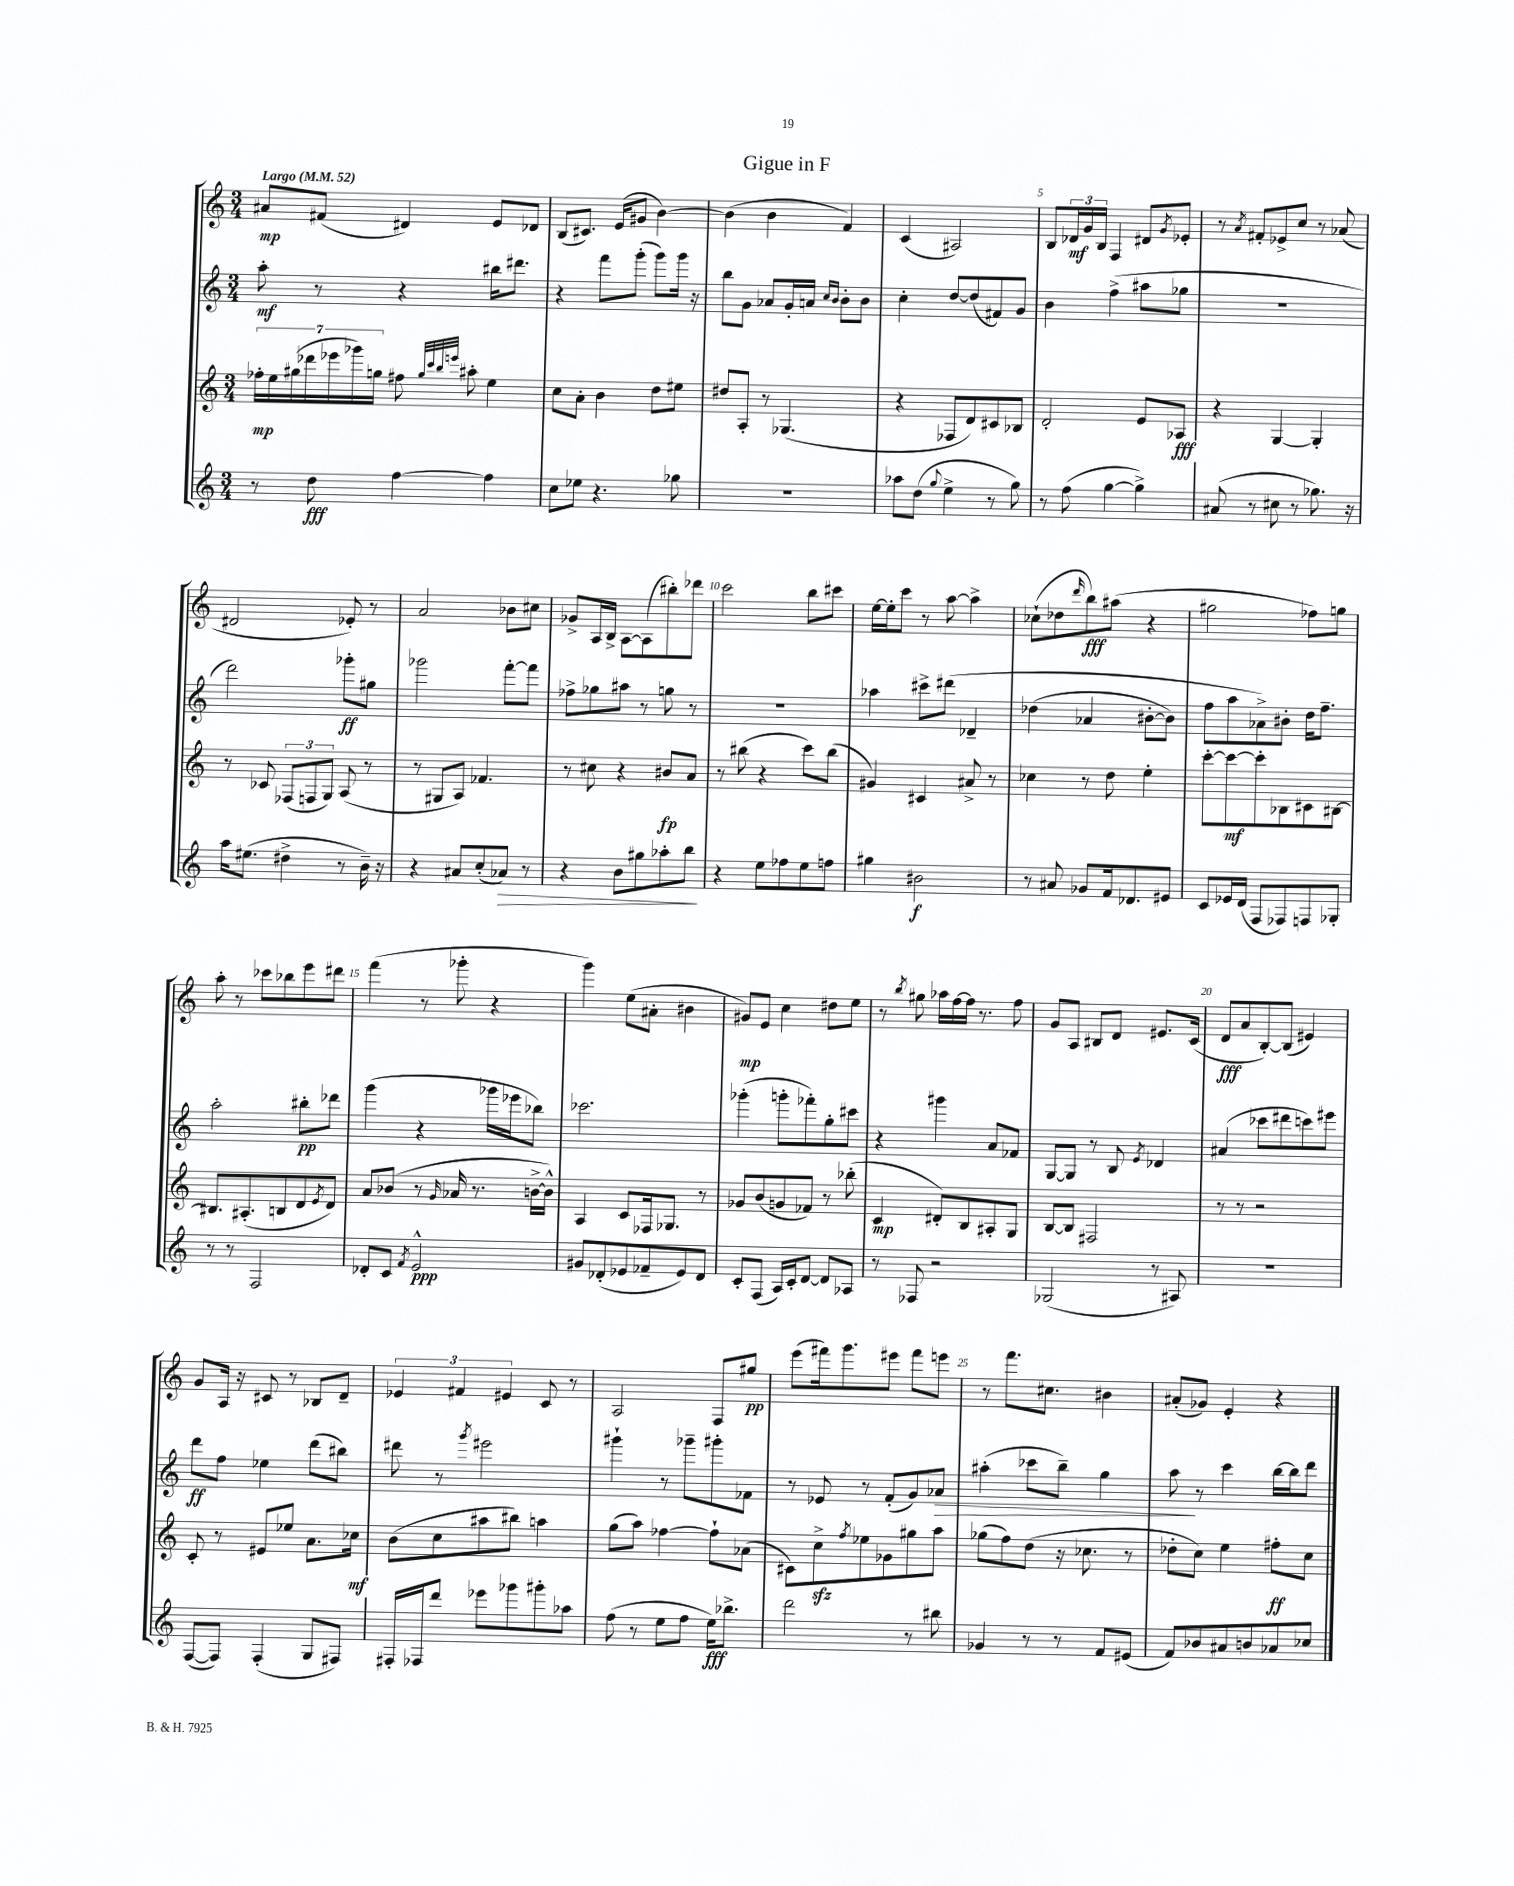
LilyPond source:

\header { title = "Gigue in F" }
<<
\new StaffGroup <<
\new Staff = "s0" {
    \clef treble \key c \major \numericTimeSignature \time 3/4 \tempo "Largo" 4 = 52
    ais'8\mp fis'8( dis'4) e'8 des'8 |
    b8( cis'8.) e'16( gis'8 b'4~) |
    b'4( b'4 f'4) |
    c'4( ais2) |
    b8 \tuplet 3/2 { des'16\mf g'16 b16 } f4 dis'8 \acciaccatura { g'8 } ees'8-. |
    r8 \acciaccatura { a'8 } fis'8-. ees'8-> c''8 r8 aes'8( |
    dis'2 ees'8-.) r8 |
    a'2 bes'8 cis''8 |
    ges'8-> a16 b16-> a8~ a8( bis''8-.) des'''8 |
    c'''2 b''8 cis'''8 |
    e''16~ e''16-. c'''8 r8 a''8~ a''4-> |
    ces''8-!( des''8 \grace { d'''16 } b''8\fff) ais''8( r4 |
    gis''2 fes''8) g''8 |
    a''8-. r8 ces'''8 bes''8 e'''8 dis'''8 |
    f'''4( r8 ges'''8-. r4 |
    g'''4) e''8( ais'8-. bis'4 |
    gis'8\mp) e'8 c''4 dis''8 e''8 |
    r8 \acciaccatura { b''8 } gis''8 aes''16 f''16~ f''16 r8. f''8 |
    g'8 a8 bis8 d'8 eis'8. c'16( |
    d'8\fff a'8 b8~-.) b8( eis'4) |
    g'8 a16 r16 cis'8 r8 bes8 d'8-- |
    \tuplet 3/2 { ees'4 fis'4 eis'4 } c'8 r8 |
    a2 f8 gis''8\pp |
    e'''8( fis'''16) g'''8. eis'''8 fis'''8 e'''8 |
    r8 f'''8. cis''8. bis'4 |
    ais'8-.( ges'8) e'4-. r4 \bar "|." |
}
\new Staff = "s1" {
    \clef treble \key c \major \numericTimeSignature \time 3/4
    a''8-.\mf r8 r4 bis''16 dis'''8. |
    r4 f'''8 g'''8-.( g'''8) g'''16 r16 |
    b''8 g'8 aes'8 g'16-. a'16 \grace { c''16 b'16 } b'8-. b'8 |
    c''4-. d''8~ d''8( fis'8) g'8 |
    b'4 f''4->( ais''8 ges''8 |
    R2. |
    d'''2) ges'''8-.\ff gis''8 |
    ges'''2 f'''8~-. f'''8 |
    fes''8-> ges''8 ais''8 r8 g''8 r8 |
    R2. |
    aes''4 cis'''8-> dis'''8\( des'4-- |
    des''4( aes'4 bis'8~-. bis'8) |
    f''8 a''8 aes'8->\) bis'8-. d''16 f''8.-- |
    a''2-. bis''8-.\pp des'''8 |
    g'''4( r4 ges'''16 ees'''16 bes''8) |
    ces'''2. |
    ges'''4-.( g'''8-. fes'''8-.) g''8-. cis'''8 |
    r4 gis'''4 a'8 fes'8 |
    g8~ g8 r8 b8 \acciaccatura { e'8 } des'4 |
    ais'4( ces'''8 dis'''8 c'''8) eis'''8 |
    d'''8\ff f''8 ees''4 d'''8( bis''8) |
    dis'''8 r8 \acciaccatura { g'''8 } eis'''2 |
    gis'''4-! r8 ges'''8-- gis'''8-. fes'8 |
    r8 ees'8 r8 f'8-.( g'8) aes'8\> |
    ais''4-.( ces'''8 b''8--) g''4 |
    a''8\! r8 c'''4 b''16~ b''16 d'''8 \bar "|." |
}
\new Staff = "s2" {
    \clef treble \key c \major \numericTimeSignature \time 3/4
    \tuplet 7/4 { fes''16-.\mp e''16 gis''16( des'''16 ees'''16 ges'''16) g''16 } fis''8 \grace { g''32 c'''32 b''32 e'''32 } ais''8-. e''4 |
    c''8 a'8-. b'4 d''8 eis''8 |
    dis''8 a8-. r8 ges4.( |
    r4 fes8 d'8) cis'8 bes8 |
    d'2-. e'8 aes8\fff |
    r4 g4~ g4-. |
    r8 ces'8 \tuplet 3/2 { fes8( f8 g8) } a8( r8 |
    r8 gis8 a8) fes'4. |
    r8 cis''8 r4 bis'8\fp a'8 |
    r8 bis''8( r4 c'''8) bis''8( |
    gis'4) cis'4 ais'8-> r8 |
    ces''4 r8 d''8 e''4-. |
    c'''8~-. c'''8~\mf c'''8-. bes8 cis'8 bis8~ |
    bis8. ais8.-.( b8 d'8 \acciaccatura { e'8 } d'8) |
    a'8 bes'8( r8 \grace { g'16 } aes'16 r8. b'16~-> b'16-^) |
    a4 c'8 fes16 ges8. r8 |
    ges'8 b'8( g'8 fes'8) r8 bes''8-.( |
    c'4\mp dis'8-.) b8 ais8-. g8 |
    b8~ b8 fis2 |
    r8 r8 r2 |
    c'8-. r8 eis'8 ees''8 a'8. ces''16\mf |
    b'8( c''8 ais''8 bis''8) a''4 |
    g''8( a''8) fes''4~ fes''8-! aes'8( |
    cis'8) c''8->\sfz \acciaccatura { f''8 } ees''8 ges'8 gis''8 a''8 |
    ges''8( f''8) d''8( r16 ces''8. r8 |
    des''8-. c''8) e''4 fis''8-.\ff c''8 \bar "|." |
}
\new Staff = "s3" {
    \clef treble \key c \major \numericTimeSignature \time 3/4
    r8 d''8\fff f''4~ f''4 |
    c''8 ees''8 r4. ges''8 |
    R2. |
    aes''8 d''8( \appoggiatura { g''8 } e''4-> r8 g''8) |
    r8 f''8( g''4~ g''4->) |
    ais'8( r8 cis''8 r8 ges''8.) r16 |
    a''16 eis''8.( dis''4-> r8 b'16--) r16 |
    r4 ais'8 c''8-.( aes'8\>) r8 |
    r4 b'8 gis''8 aes''8-. b''8\! |
    r4 e''8 fes''8 e''8 f''8 |
    gis''4 bis'2\f |
    r8 ais'8 ges'8 f'16 des'8. eis'8 |
    c'8 ees'16 d'16( f8 fes8) f8 ges8-. |
    r8 r8 f2 |
    des'8-. c'8 \acciaccatura { f'8 } e'2-^\ppp |
    gis'8 des'8-.( ees'8 fes'8-- ees'8) des'8 |
    c'8-. f8( a16) c'16-. d'8~ d'8 aes8 |
    r8 fes8 r2 |
    ges2( r8 ais8) |
    R2. |
    f8~( f8) f4-.( g8 fis8) |
    fis16-. fes16 d'''8 ees'''8 ges'''8 gis'''8-. aes''8 |
    f''8( r8 e''8 f''8 e''16\fff) bes''8.-> |
    d'''2 r8 bis''8 |
    ges'4 r8 r8 f'8 eis'8( |
    f'8) bes'8 ais'8 b'8 aes'8 ces''8 \bar "|." |
}
>>
>>
\layout { \context { \Score \override BarNumber.break-visibility = ##(#f #t #t) barNumberVisibility = #(every-nth-bar-number-visible 5) } }
